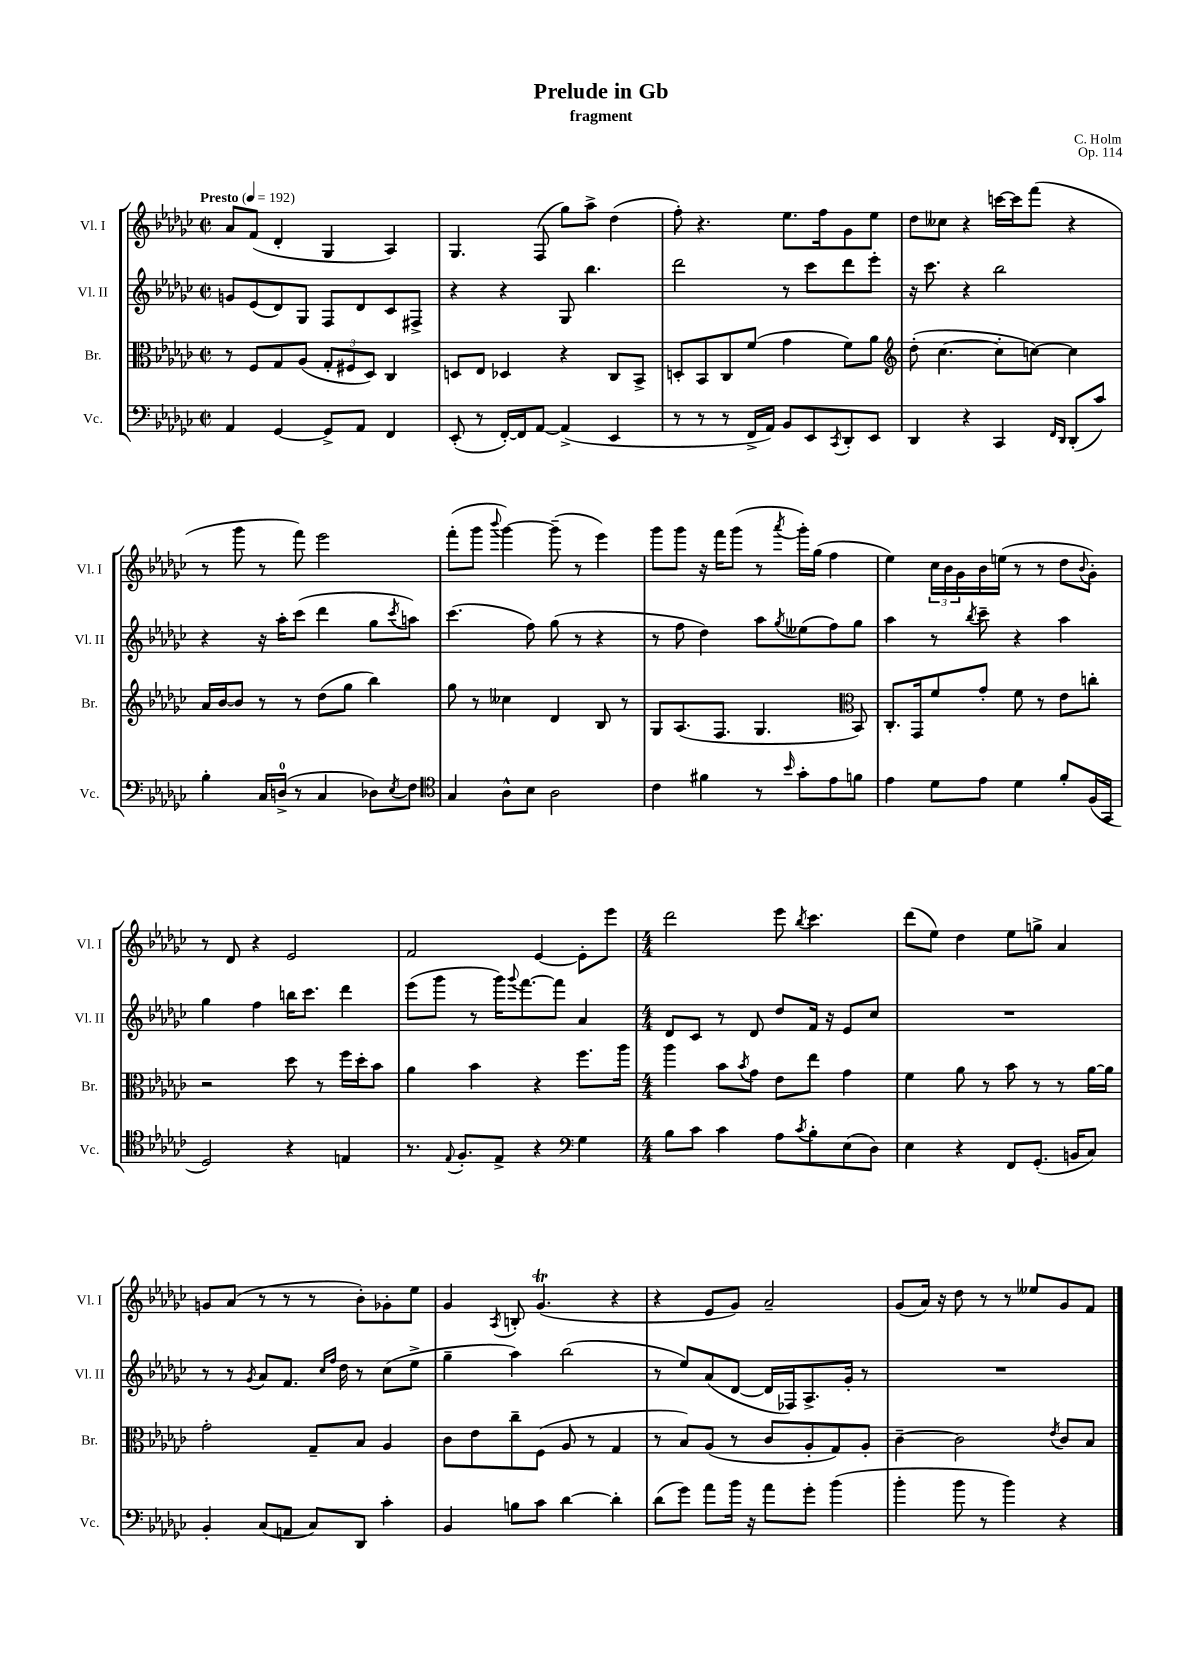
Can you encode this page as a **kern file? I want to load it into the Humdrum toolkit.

**kern	**kern	**kern	**kern
*staff4	*staff3	*staff2	*staff1
*clefF4	*clefC3	*clefG2	*clefG2
*k[b-e-a-d-g-c-]	*k[b-e-a-d-g-c-]	*k[b-e-a-d-g-c-]	*k[b-e-a-d-g-c-]
*M2/2	*M2/2	*M2/2	*M2/2
*met(c|)	*met(c|)	*met(c|)	*met(c|)
*MM192	*MM192	*MM192	*MM192
4AA-	8r	8g	8a-
.	8F	(8e-	(8f
[4GG-	8G-	8d-)	4d-'
.	(8A-	8G-	.
8GG-^]	12G-'	8F	4G-
.	12F#	.	.
8AA-	.	8d-	.
.	12D-)	.	.
4FF	4C-	8c-	4A-)
.	.	8F#^	.
=	=	=	=
(8EE-'	8D	4r	4.G-
8r	8E-	.	.
[16FF')	4D-	4r	.
16FF]	.	.	.
[8AA-	.	.	(8F
(4AA-^]	4r	8G-	8gg-)
.	.	4.bb-	8aa-^
4EE-	8C-	.	(4dd-
.	8BB-^	.	.
=	=	=	=
8r	8D'	2ddd-	8ff')
8r	8BB-	.	4.r
8r	8C-	.	.
16FF^	(8f	.	.
16AA-)	.	.	.
8BB-	4g-	8r	8.ee-
8EE-	.	8ccc-	.
.	.	.	16ff
8qCC-	.	.	.
8DD-'	8f)	8ddd-	8g-
8EE-	8a-	8eee-'	8ee-
=	=	=	=
*	*clefG2	*	*
4DD-	(8dd-'	16r	8dd-
.	.	8.ccc-	.
.	[4.cc-	.	8cc--
4r	.	4r	4r
4CC-	8cc-']	2bb-	[16ccc
.	.	.	16ccc]
.	[8cc)	.	(8fff
16qqFF	.	.	.
16qqDD-	.	.	.
(8DD-'	4cc]	.	4r
8c-)	.	.	.
=	=	=	=
4B-'	16a-	4r	8r
.	[16b-	.	.
.	8b-]	.	8ggg-
16C-	8r	16r	8r
(16D^	.	16aa-'	.
8r	8r	(8ccc-	8fff)
4C-	(8dd-	4ddd-	2eee-
.	8gg-	.	.
8D-)	4bb-)	8gg-	.
8qE-	.	8qccc-	.
8F	.	8aa)	.
=	=	=	=
*clefC4	*	*	*
4G-	8gg-	(4.ccc-	(8fff'
.	8r	.	8ggg-
.	.	.	8qqbbb-
8A-^^	4cc--	.	[4ggg-)
8B-	.	8ff)	.
2A-	4d-	(8gg-	(8ggg-~]
.	.	8r	8r
.	8B-	4r	4eee-)
.	8r	.	.
=	=	=	=
4c-	8G-	8r	8ggg-
.	(8.A-	8ff	8ggg-
4f#	.	4dd-)	16r
.	8.F	.	16fff
.	.	.	(8ggg-
8r	4.G-	8aa-	8r
16qqb-	.	8qgg-	8qaaa-
8g-'	.	(8ee--	16ggg-')
.	.	.	(16gg-
8e-	.	8ff)	4ff
*	*clefC3	*	*
8f	8BB-)	8gg-	.
=	=	=	=
4e-	8.C-'	4aa-	4ee-)
.	16GG-	.	.
8d-	8f	8r	24cc-
.	.	.	24b-
.	.	.	24g-
.	.	8qbb-	.
8e-	8g-'	8ccc-~	16b-
.	.	.	(16ee
4d-	8f	4r	8r
.	8r	.	8r
8f'	8e-	4aa-	8dd-
.	.	.	8qqb-
(16F	8cc'	.	8g-')
16GG-	.	.	.
=	=	=	=
2D-)	2r	4gg-	8r
.	.	.	8d-
.	.	4ff	4r
4r	8dd-	16bb	2e-
.	.	8.ccc-	.
.	8r	.	.
4E	16ff	4ddd-	.
.	16dd-'	.	.
.	8b-	.	.
=	=	=	=
8.r	4a-	(8eee-	2f
.	.	8ggg-	.
8qqE-	.	.	.
8.F'	.	.	.
.	4b-	8r	.
8E-^	.	16ggg-)	.
.	.	8qqggg-	.
.	.	[8.fff	.
4r	4r	.	[4e-
.	.	8fff]	.
*clefF4	*	*	*
4G-	8.ff	4a-	8e-']
.	.	.	8eee-
.	16aa-	.	.
=	=	=	=
*M4/4	*M4/4	*M4/4	*M4/4
8B-	4aa-	8d-	2ddd-
8c-	.	8c-	.
4c-	8b-	8r	.
.	8qb-	.	.
.	8g-	8d-	.
8A-	8e-	8dd-	8eee-
8qc-	.	.	8qbb-
8B-'	8ee-	16f	4.ccc-
.	.	16r	.
(8E-	4g-	8e-	.
8D-)	.	8cc-	.
=	=	=	=
4E-	4f	1r	(8ddd-
.	.	.	8ee-)
4r	8a-	.	4dd-
.	8r	.	.
8FF	8b-	.	8ee-
(8.GG-'	8r	.	8gg^
.	8r	.	4a-
16BB	.	.	.
8C-)	[16a-	.	.
.	16a-]	.	.
=	=	=	=
4BB-'	2g-'	8r	8g
.	.	8r	(8a-
.	.	8qg-	.
(8C-	.	8a-	8r
8AA	.	8.f	8r
8C-)	8G-~	.	8r
.	.	16qqcc-	.
.	.	16qqff	.
.	.	16dd-	.
8DD-	8B-	8r	8b-')
4c-'	4A-	(8cc-	8g-'
.	.	8ee-^	8ee-
=	=	=	=
4BB-	8c-	4gg-~	4g-
.	8e-	.	.
.	.	.	8qA-
8B	8cc-~	4aa-)	8B'
8c-	(8F	.	(4.g-
[4d-	8A-	(2bb-	.
.	8r	.	.
4d-']	4G-	.	4r
=	=	=	=
(8d-	8r	8r	4r
8g-)	8B-)	8ee-)	.
8a-	(8A-	(8a-	8e-
16b-	8r	[8d-	8g-)
16r	.	.	.
8a-	8c-	16d-]	2a-~
.	.	16F-)	.
8g-'	8A-'	8.A-^	.
(4b-	8G-)	.	.
.	.	16g-'	.
.	8A-'	8r	.
=	=	=	=
4b-'	[4c-~	1r	(8g-
.	.	.	16a-)
.	.	.	16r
8b-	2c-]	.	8dd-
8r	.	.	8r
4b-)	.	.	8r
.	.	.	8ee--
.	8qe-	.	.
4r	8c-	.	8g-
.	8B-	.	8f
==	==	==	==
*-	*-	*-	*-
